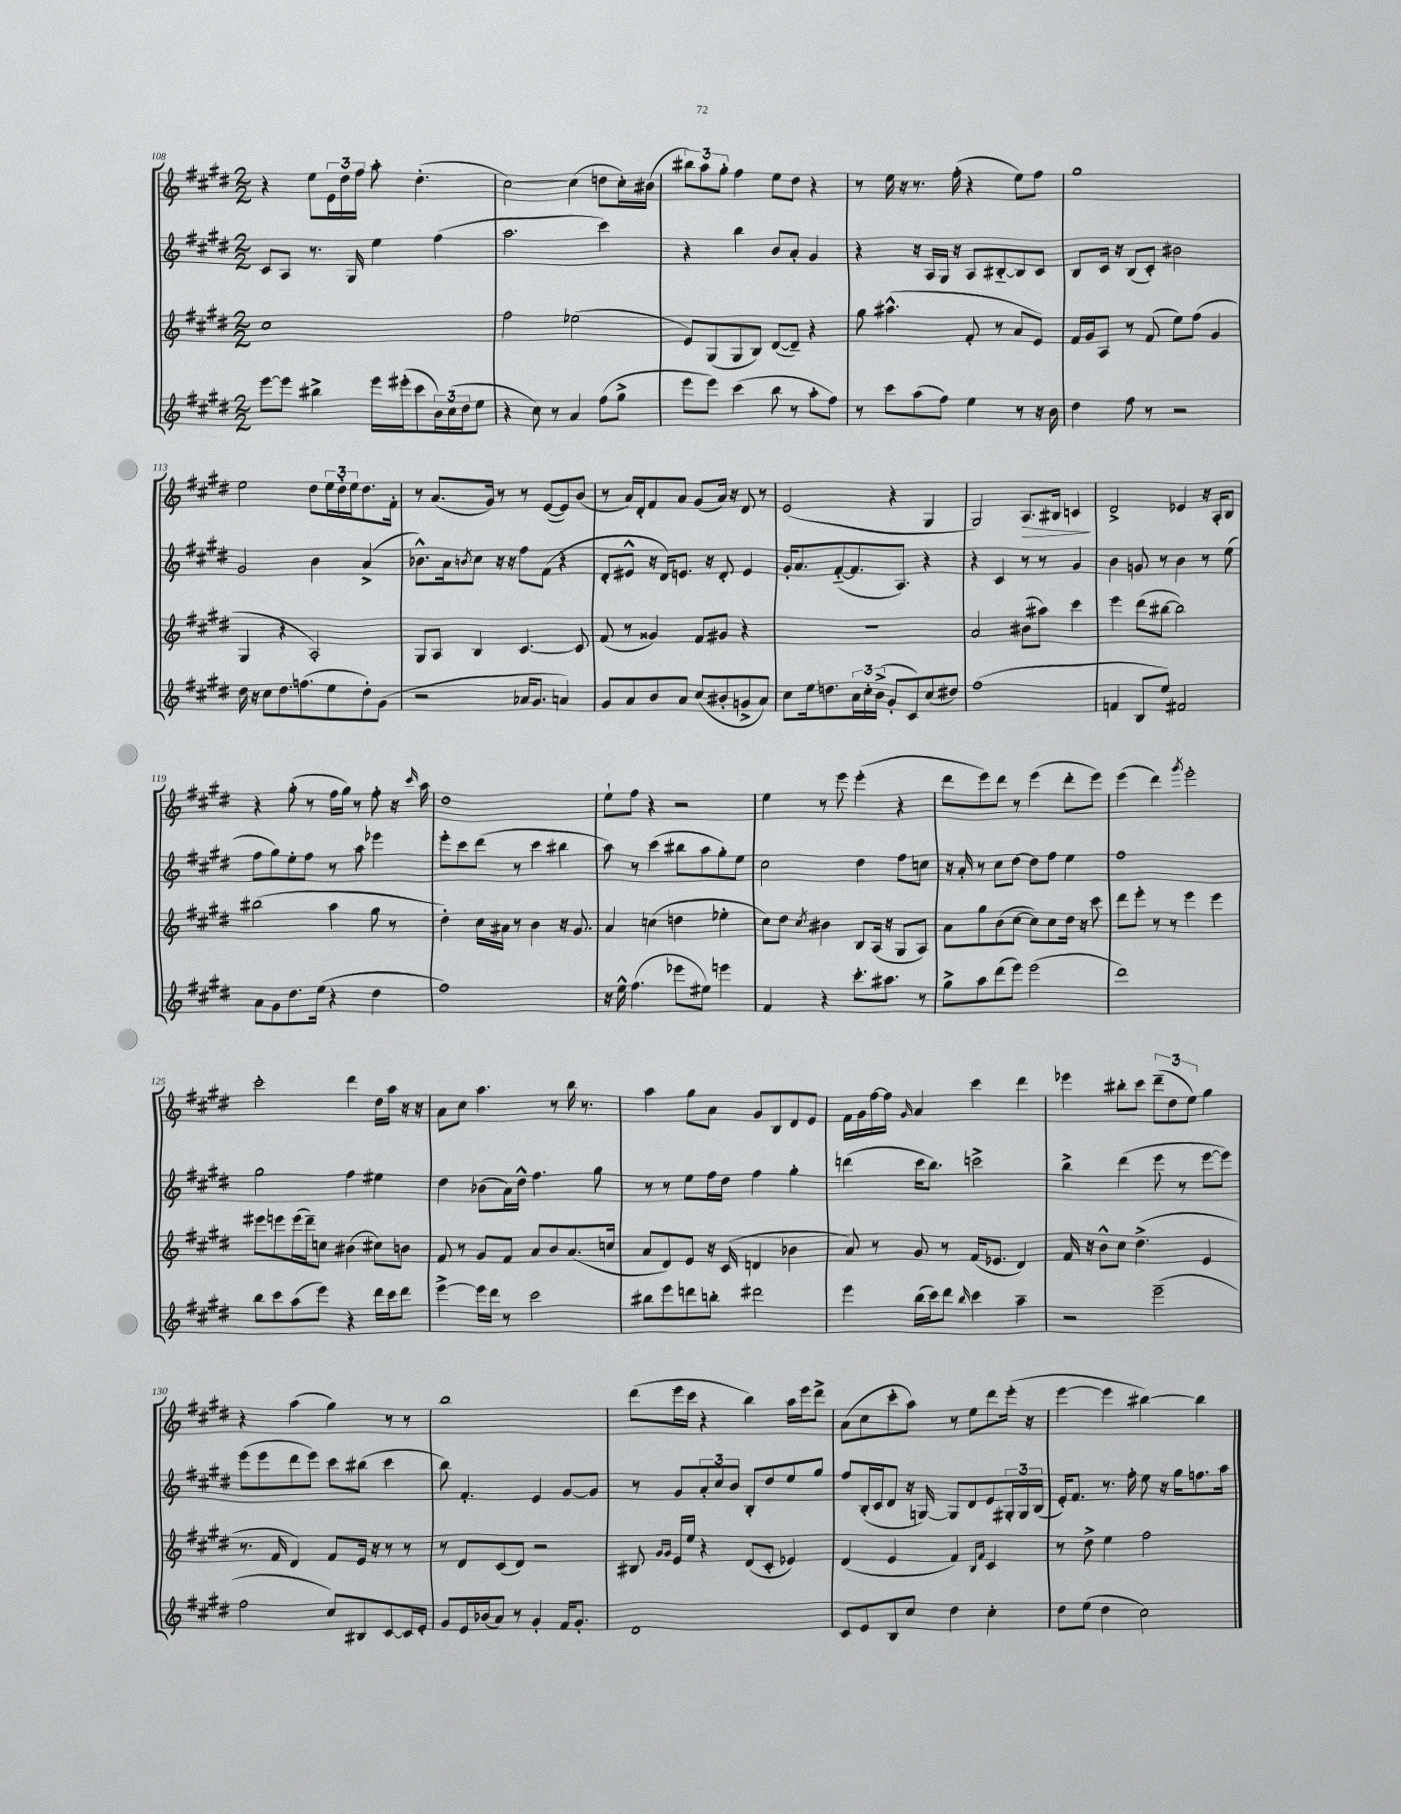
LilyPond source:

<<
\new StaffGroup <<
\new Staff = "s0" {
    \clef treble \key e \major \numericTimeSignature \time 2/2
    r4 e''8 \tuplet 3/2 { e'16 dis''16 fis''16 } a''8-. dis''4.-.( |
    cis''2~) cis''4( d''8 cis''16-.) bis'16( |
    \tuplet 3/2 { bis''8) a''8 gis''8-. } fis''4 e''8 dis''8 r4 |
    r8 e''16 r16 r8. fis''16-.( r4 e''8) fis''8 |
    gis''1 |
    e''2 dis''8 \tuplet 3/2 { e''16 dis''16-. e''16 } dis''8. fis'16-. |
    r8 a'8.( gis'16) r8 r8 e'8~( e'8) b'8( |
    r8 a'16) dis'16-. fis'8 a'8 gis'8( a'16) r16 dis'8 r8 |
    e'2( r4 gis4 |
    gis2) a8.\> bis16 c'4\! |
    dis'2-> ees'4 r16 a16-. b8 |
    r4 gis''8-.( r8 fis''16 gis''16) r8 fis''8-. r16 \grace { cis'''16 } a''16 |
    dis''1 |
    e''8-! fis''8 r4 r2 |
    e''4 r8 e'''8 e'''4-.( r4 |
    dis'''8 e'''8) dis'''8 r8 e'''4( dis'''8-. e'''8) |
    e'''4( dis'''4) \acciaccatura { gis'''8 } e'''2-. |
    cis'''2-. dis'''4 dis''16 a''16 r16 r16 |
    a'8 cis''8 a''4. r8 b''16 r8. |
    a''4 gis''8 a'8 gis'8 b8 dis'8 e'8 |
    fis'16 gis'16 fis''16~ fis''16 \grace { gis'16 } a'4 cis'''4 dis'''4 |
    ees'''4 bis''8-. cis'''8 \tuplet 3/2 { dis'''8--( dis''8 e''8) } gis''4 |
    r4 a''4( gis''4) r8 r8 |
    b''1 |
    dis'''8( e'''16 cis'''16 r4 b''4) a''16 e'''16 dis'''8-> |
    a'8( cis''8 cis'''8-. a''8) r8 e''8 dis'''8 e'''16-.( r16 |
    e'''4~ e'''4 bis''4~) bis''4 \bar "|." |
}
\new Staff = "s1" {
    \clef treble \key e \major \numericTimeSignature \time 2/2
    cis'8 a8 r8. gis16 e''4 fis''4( |
    a''2. cis'''4) |
    r4 b''4 b'8 a'8-. gis'4 |
    r4 r16 a16 gis16 r16 a8 bis8~-_ bis8 cis'8 |
    b8 cis'16 r16 b8( cis'8-.) bis'2 |
    gis'2 b'4 a'4->( |
    bes'8.-^) a'16 \acciaccatura { b'8 } cis''8 r16 r16 fis''8 fis'8( r4 |
    dis'8-. eis'8-^ r16 dis'16) e'8. r16 dis'8-. e'4 |
    gis'16-. a'8. fis'8~-_( fis'8. a8.) r4 |
    r4 cis'4 r8 r8 gis'4 |
    b'4 g'8 r8 b'4 r8 e''8( |
    fis''8 gis''8) e''8-. fis''8 r8 a''8 ees'''4 |
    e'''8-. cis'''8 dis'''8( r8 cis'''4 bis''4 |
    a''8) r8 cis'''4( bis''8 a''8 gis''8-.) e''8 |
    cis''2 dis''4 fis''8 c''8 |
    r16 a'16-. r8 cis''8 dis''8~ dis''8 fis''8 e''4 |
    fis''1 |
    gis''2 fis''4 eis''4 |
    dis''4 bes'8( a'16) dis''16-^ fis''4. gis''8 |
    r8 r8 e''8 fis''16 dis''16 fis''4 gis''4-. |
    d'''4( cis'''16 b''8.) c'''2-> |
    b''4-> dis'''4( e'''8 r8 e'''8~ e'''8) |
    e'''8( e'''8 dis'''8 e'''8) cis'''8 bis''8( cis'''4 |
    b''8) fis'4.-. e'4 gis'8~ gis'8 |
    r8 gis'8 \tuplet 3/2 { a'8-. cis''8 b'8 } b8-. dis''8 e''8 gis''8 |
    fis''8 b16-.( cis'16 dis'8 r16 g16~) g8 dis'8 e'8 \tuplet 3/2 { gis16-. gis16 b16( } |
    e'16-.) fis'8. r8. fis''16-. e''8 r16 gis''16 f''8. a''16 \bar "|." |
}
\new Staff = "s2" {
    \clef treble \key e \major \numericTimeSignature \time 2/2
    cis''1 |
    fis''2 ees''2( |
    e'8) gis8( gis8 b8) dis'8~( dis'8--) r4 |
    gis''8 ais''4.-^( fis'8-. r8 a'8 e'8) |
    fis'16 gis'16 a8 r8 fis'8( e''8) fis''8( gis'4 |
    gis4 r4 a2-.) |
    gis8 a8 b4 cis'4.~ cis'8 |
    fis'8( r8 gisis'4) fis'8 gis'8 r4 |
    R1 |
    a'2 bis'8( ais''8) cis'''4 |
    e'''4 dis'''8( bis''8~ bis''2) |
    bis''2( a''4 gis''8 r8 |
    dis''4-.) cis''16 ais'16 r8 b'4 r16 gis'8. |
    a'4 c''4( d''4 ees''4-. |
    cis''8) dis''8 \acciaccatura { cis''8 } bis'4 b8 a16( r16 gis8 a8) |
    a'8 gis''8 b'8( cis''8~ cis''8) cis''8 dis''16 r16 cis'''8 |
    dis'''8 e'''8-. r8 r8 e'''4 e'''4 |
    eis'''8 e'''8 e'''16( dis'''16--) c''8 bis'4( cis''8) b'8 |
    fis'8 r8 gis'8 fis'8 a'8 b'8 a'8.( c''16 |
    a'8 dis'8) e'8 r16 cis'16( d'4 bes'4 |
    a'8) r8 gis'8 r8 fis'16( ees'8. dis'4) |
    fis'16 r16 b'8-^ cis''8 dis''4.->( e'4 |
    r8. fis'16 dis'4) fis'8 e'16 r16 r8 r8 |
    r8 dis'8 cis'8( dis'8) r2 |
    bis8 \grace { gis'16 gis'16 } e'16 e''16 r4 dis'8( cis'8-. ees'4) |
    dis'4( e'4 fis'4) \grace { b16 fis'16 } cis'4 |
    r8 dis''8-> e''4 fis''2 \bar "|." |
}
\new Staff = "s3" {
    \clef treble \key e \major \numericTimeSignature \time 2/2
    e'''8~ e'''8 bis''4-> e'''16 eis'''16-.( cis'''8 \tuplet 3/2 { b'16) cis''16( dis''16 } e''8 |
    r4 cis''8) r8 a'4 fis''8( gis''8-> |
    e'''8 e'''8) cis'''4( b''8 r8 a''8-. fis''8) |
    r8 cis'''8 a''8( fis''8) e''4 r8 r16 b'16 |
    dis''4 fis''8 r8 r2 |
    dis''16 r16 cis''8 dis''8. f''8.( e''8 dis''8-.) gis'8( |
    r2 aes'16 gis'8. a'4) |
    gis'8 a'8 b'8 a'8 cis''8( bis'8-. g'8-> a'8) |
    cis''8 e''16 d''8. \tuplet 3/2 { a'16 cis''16-. b'16->( } gis'8-. cis'8) cis''8( dis''8) |
    fis''1( |
    f'4 b8 e''8) fis'2 |
    a'8 gis'8 dis''8. e''16( r4 dis''4 |
    fis''1) |
    r16 e''16-^ fis''4.( ees'''8 eis''8) e'''4 |
    fis'4 r4 cis'''8.-. ais''8. r8 |
    gis''8-> a''8 dis'''8( e'''8) e'''2( |
    dis'''1) |
    b''8 cis'''8 a''8( e'''8) r4 dis'''16 cis'''16 dis'''8 |
    e'''4~-> e'''16 dis'''16 r8 cis'''2 |
    bis''8 e'''8 d'''8 b''8-. dis'''2 |
    e'''4 b''16( cis'''16) dis'''8 \grace { b''16 } cis'''4 a''4-- |
    r2 e'''2--( |
    fis''2 cis''8) bis8 cis'8~ cis'16 e'16-. |
    gis'8 e'16 bes'16( a'8) r8 gis'4-. fis'16 gis'8.-. |
    dis'1 |
    cis'8 e'8 b8 cis''8 dis''4 cis''4-. |
    dis''8 e''8( dis''4 cis''2) \bar "|." |
}
>>
>>
\layout { \context { \Score currentBarNumber = #108 } }
